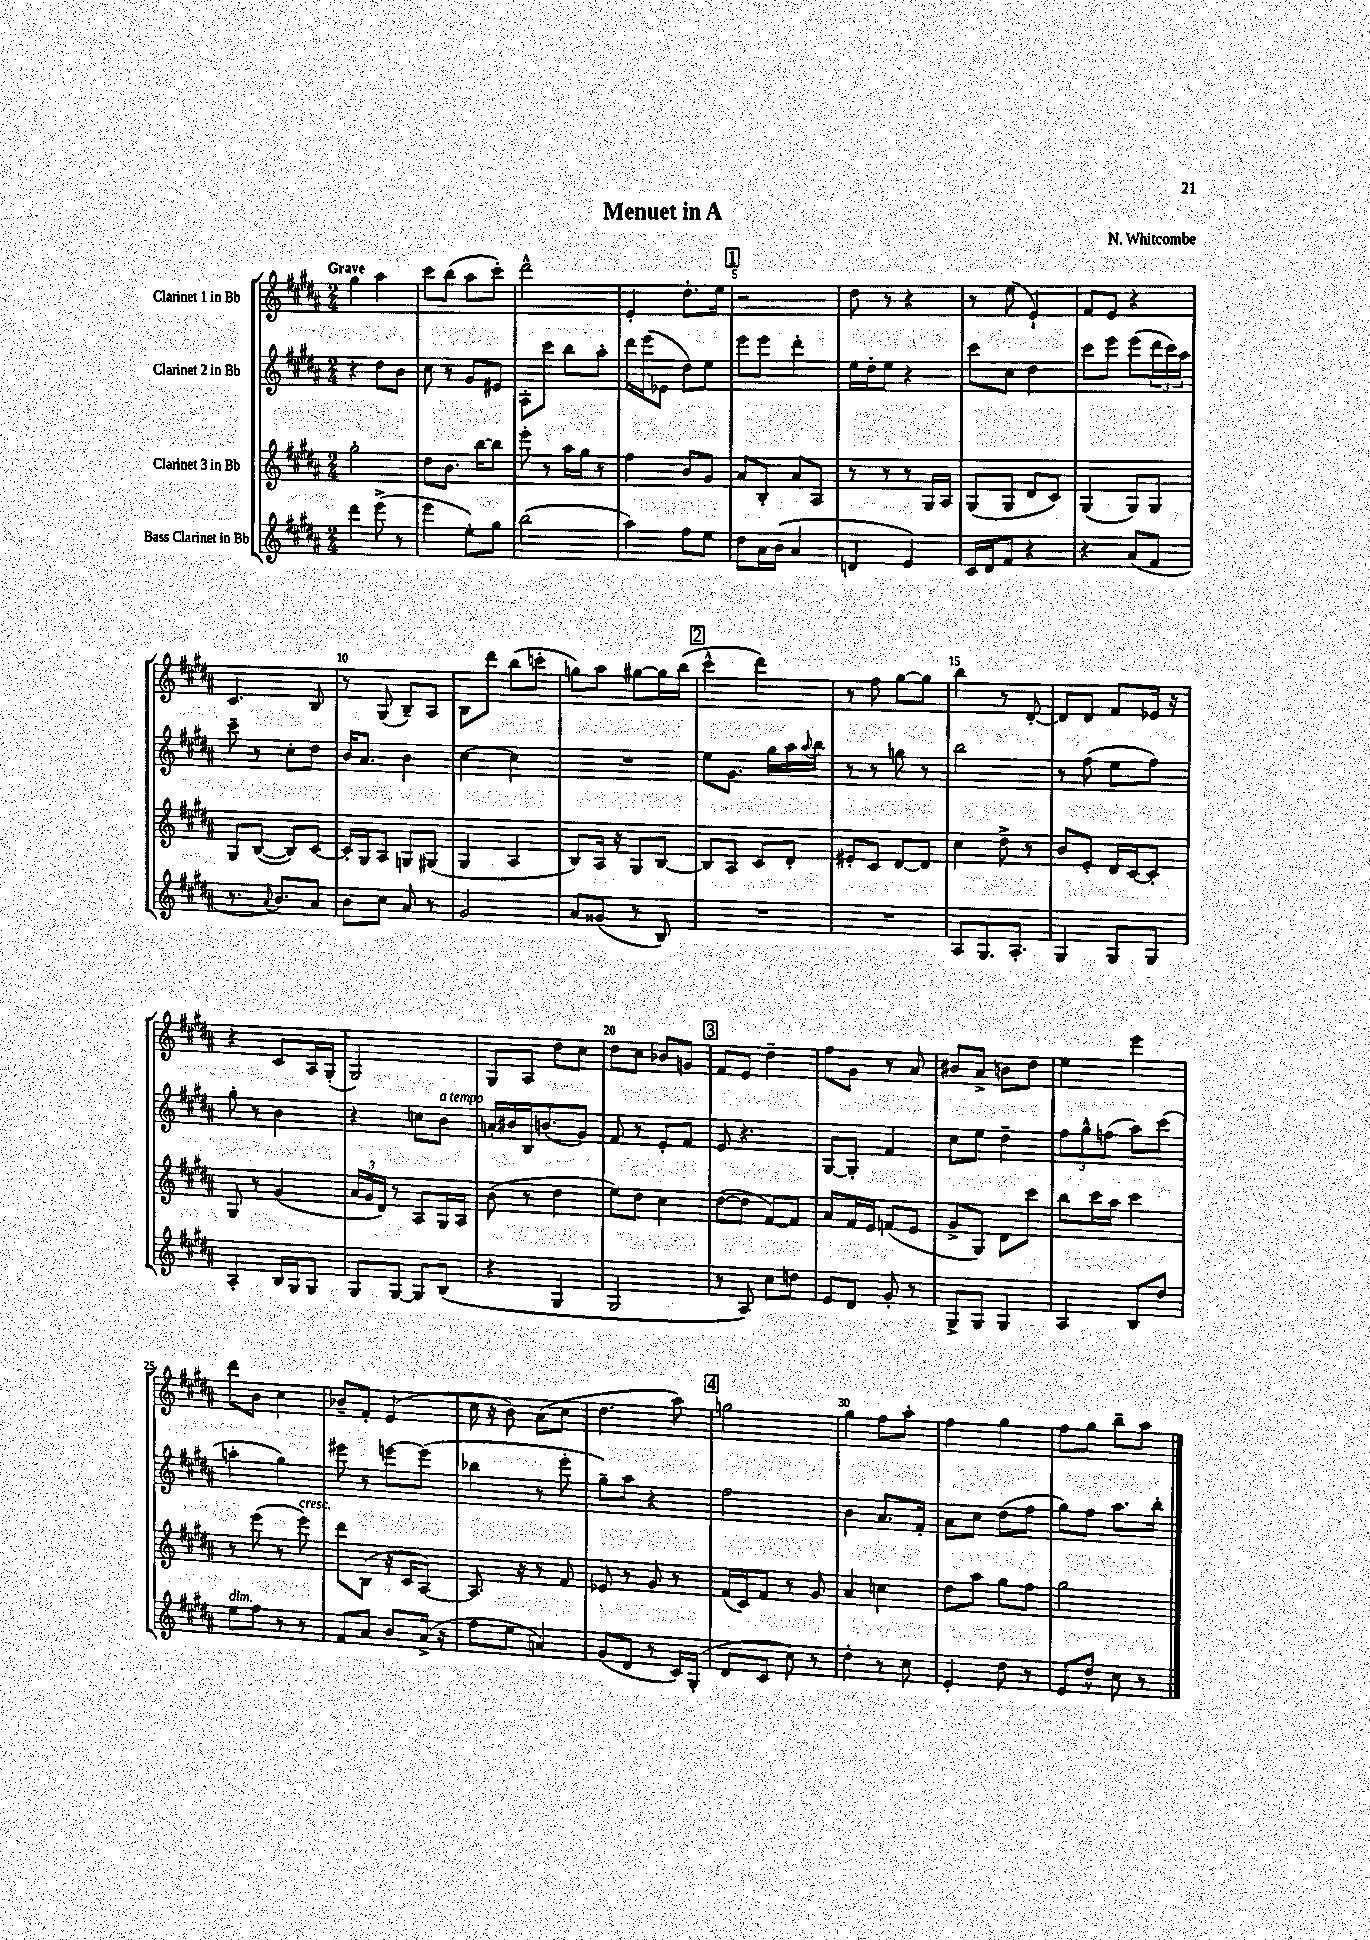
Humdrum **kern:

**kern	**kern	**kern	**kern
*staff4	*staff3	*staff2	*staff1
*clefG2	*clefG2	*clefG2	*clefG2
*k[f#c#g#d#a#]	*k[f#c#g#d#a#]	*k[f#c#g#d#a#]	*k[f#c#g#d#a#]
*M2/4	*M2/4	*M2/4	*M2/4
4ddd#	2gg#'	4r	4gg#
(8eee^	.	8dd#	4aa#
8r	.	8b	.
=	=	=	=
4eee	8dd#	8cc#	8ccc#
.	8.b	8r	(8bb
8ee')	.	8g#	8aa#
.	[16bb	.	.
8gg#	8bb]	8e#	8ccc#')
=	=	=	=
(2bb	8eee'	8A#'	2ddd#^^
.	8r	8ccc#	.
.	16aa#	8bb	.
.	16gg#	.	.
.	8r	8aa#'	.
=	=	=	=
4aa#)	4ff#	16ddd#	4e'
.	.	(16eee	.
.	.	8e-	.
8ff#	8b	8dd#)	8.dd#'
8ee	8g#	8ee	.
.	.	.	16ee
=	=	=	=
8dd#	8a#	8eee	2r
16a#	8B'	8eee	.
(16b	.	.	.
4a#	8a#	4ddd#'	.
.	8A#	.	.
=	=	=	=
4d	8r	16ee	8dd#
.	.	16dd#'	.
.	8r	8ee	8r
4e)	8r	4r	4r
.	16G#	.	.
.	16A#	.	.
=	=	=	=
16c#	(8G#	8ccc#	8r
16d#	.	.	.
8f#	8G#	8cc#	(8ee
4r	8d#	4dd#	4e`)
.	8c#)	.	.
=	=	=	=
4r	(4G#	8ccc#	8f#
.	.	8eee	8e
(8a#	8G#)	(8eee	4r
8f#	8G#	24ddd#	.
.	.	24ccc#)	.
.	.	24aa#	.
=	=	=	=
8.r	8G#	8ccc#~	4.c#
.	([8B	8r	.
8qqa#	.	.	.
8.b)	.	.	.
.	8B])	8cc#'	.
8a#	[8c#	8dd#	8B
=	=	=	=
8b	16c#']	16b	8r
.	16G#	8.a#	.
8cc#	8A#	.	(8G#
8a#	8G	4b	8B~)
8r	(8G#	.	8A#
=	=	=	=
2g#	4G#	[4cc#	8B
.	.	.	8ddd#
.	4A#	4cc#]	(8bb
.	.	.	8ccc'
=	=	=	=
8a#	8B)	2r	8gg)
(8g##	16A#	.	8aa#
.	16r	.	.
8r	8G#	.	[8gg#
8B)	[8B	.	16gg#]
.	.	.	(16bb
=	=	=	=
2r	8B]	8ee	4ccc#^^
.	8A#	8.g#	.
.	8c#	.	4ddd#)
.	.	16gg#	.
.	8d#'	16aa#	.
.	.	8qqaa#	.
.	.	16bb	.
=	=	=	=
2r	8e#'	8r	8r
.	8c#	8r	8ff#
.	[8d#	8gg	[8gg#
.	8d#]	8r	8gg#]
=	=	=	=
8A#	4cc#	2bb	4bb
8.G#	.	.	.
.	8dd#^	.	8r
8.A#'	.	.	.
.	8r	.	[8d#'
=	=	=	=
4G#	8b	8r	8d#]
.	8e'	(8ff#	8d#
8G#	16d#	8ee	8f#
.	[16c#	.	.
8G#	8c#']	8ff#)	16e-
.	.	.	16r
=	=	=	=
4A#'	8G#	8gg#'	4r
.	8r	8r	.
16B	(4g#	4b	8c#
16G#	.	.	.
8G#	.	.	16A#
.	.	.	(16G#'
=	=	=	=
8G#	24a#	4r	2G#)
.	24g#	.	.
.	24d#)	.	.
[8G#	8r	.	.
8G#]	8A#	8cc	.
(8B	16G#	8b	.
.	16A#	.	.
=	=	=	=
4r	(8b	16a'	8G#
.	.	16b#	.
.	8r	16B	8A#
.	.	(8.b	.
4G#	4dd#	.	8dd#
.	.	8g#)	8cc#
=	=	=	=
2G#	8ee)	8f#	8dd#
.	8dd#	8r	8cc#
.	4cc#	8e'	8b-
.	.	8f#	8g
=	=	=	=
8r	([8dd#	8e	8f#
8A#)	8dd#]	4.r	8e
8cc#	[8f#)	.	4dd#~
8dd	8f#]	.	.
=	=	=	=
8e	8a#	[8G#	8ff#
8d#	16f#	8G#']	8g#
.	16e	.	.
8g#'	(8f	4f#	8r
8r	8e	.	8a#
=	=	=	=
8G#^	8g#^	8cc#	8b#
8G#	8G#)	8ee	8a#^
4G#	8d#	4dd#~	8b
.	8ccc#	.	8dd#
=	=	=	=
4A#	8bb	12ff#	4ee
.	.	12gg#^^	.
.	16ccc#	.	.
.	.	(12ff	.
.	16aa#	.	.
8B	4ccc#	8aa#)	4eee
8dd#	.	(8ccc#	.
=	=	=	=
8ee	8r	4aa'	8ddd#
8ff#	(8eee	.	8b
8r	8r	4gg#)	4cc#
8r	8eee)	.	.
=	=	=	=
8f#	8ddd#	8eee#	8b-~
8a#	(8B	8r	8f#'
8b	16r	[8eee	(4e
.	16c#	.	.
(16a#^	[8A#)	(8eee]	.
16r	.	.	.
=	=	=	=
8ff#	8.A#]	4bb-	16cc#
.	.	.	16r
8ee	.	.	8b)
.	16r	.	.
4a)	8r	8r	(8a#
.	8f#	8eee'	8cc#
=	=	=	=
(8g#	8e-	8gg#~)	4.dd#
8d#	8r	8aa#	.
8r	8g#	4r	.
16c#)	8r	.	8aa#)
(16G#'	.	.	.
=	=	=	=
8d#	(16f#	2ff#	2gg
.	16c#)	.	.
8c#	8f#	.	.
8cc#)	8r	.	.
8r	8g#	.	.
=	=	=	=
4dd#'	4a#	4b	4gg#
8r	4cc	8.a#	8ff#
8cc#	.	.	8aa#'
.	.	16f#'	.
=	=	=	=
4e'	8dd#	8a#	4ff#
.	8aa#	8cc#	.
8dd#	8gg#	(8dd#	4gg#
8r	8ff#	8ff#	.
=	=	=	=
8e	2gg#	8gg#)	8ff#
8dd#^^	.	8ff#	8gg#
8cc#	.	8.aa#	8bb~
8r	.	.	8aa#
.	.	16bb'	.
==	==	==	==
*-	*-	*-	*-
